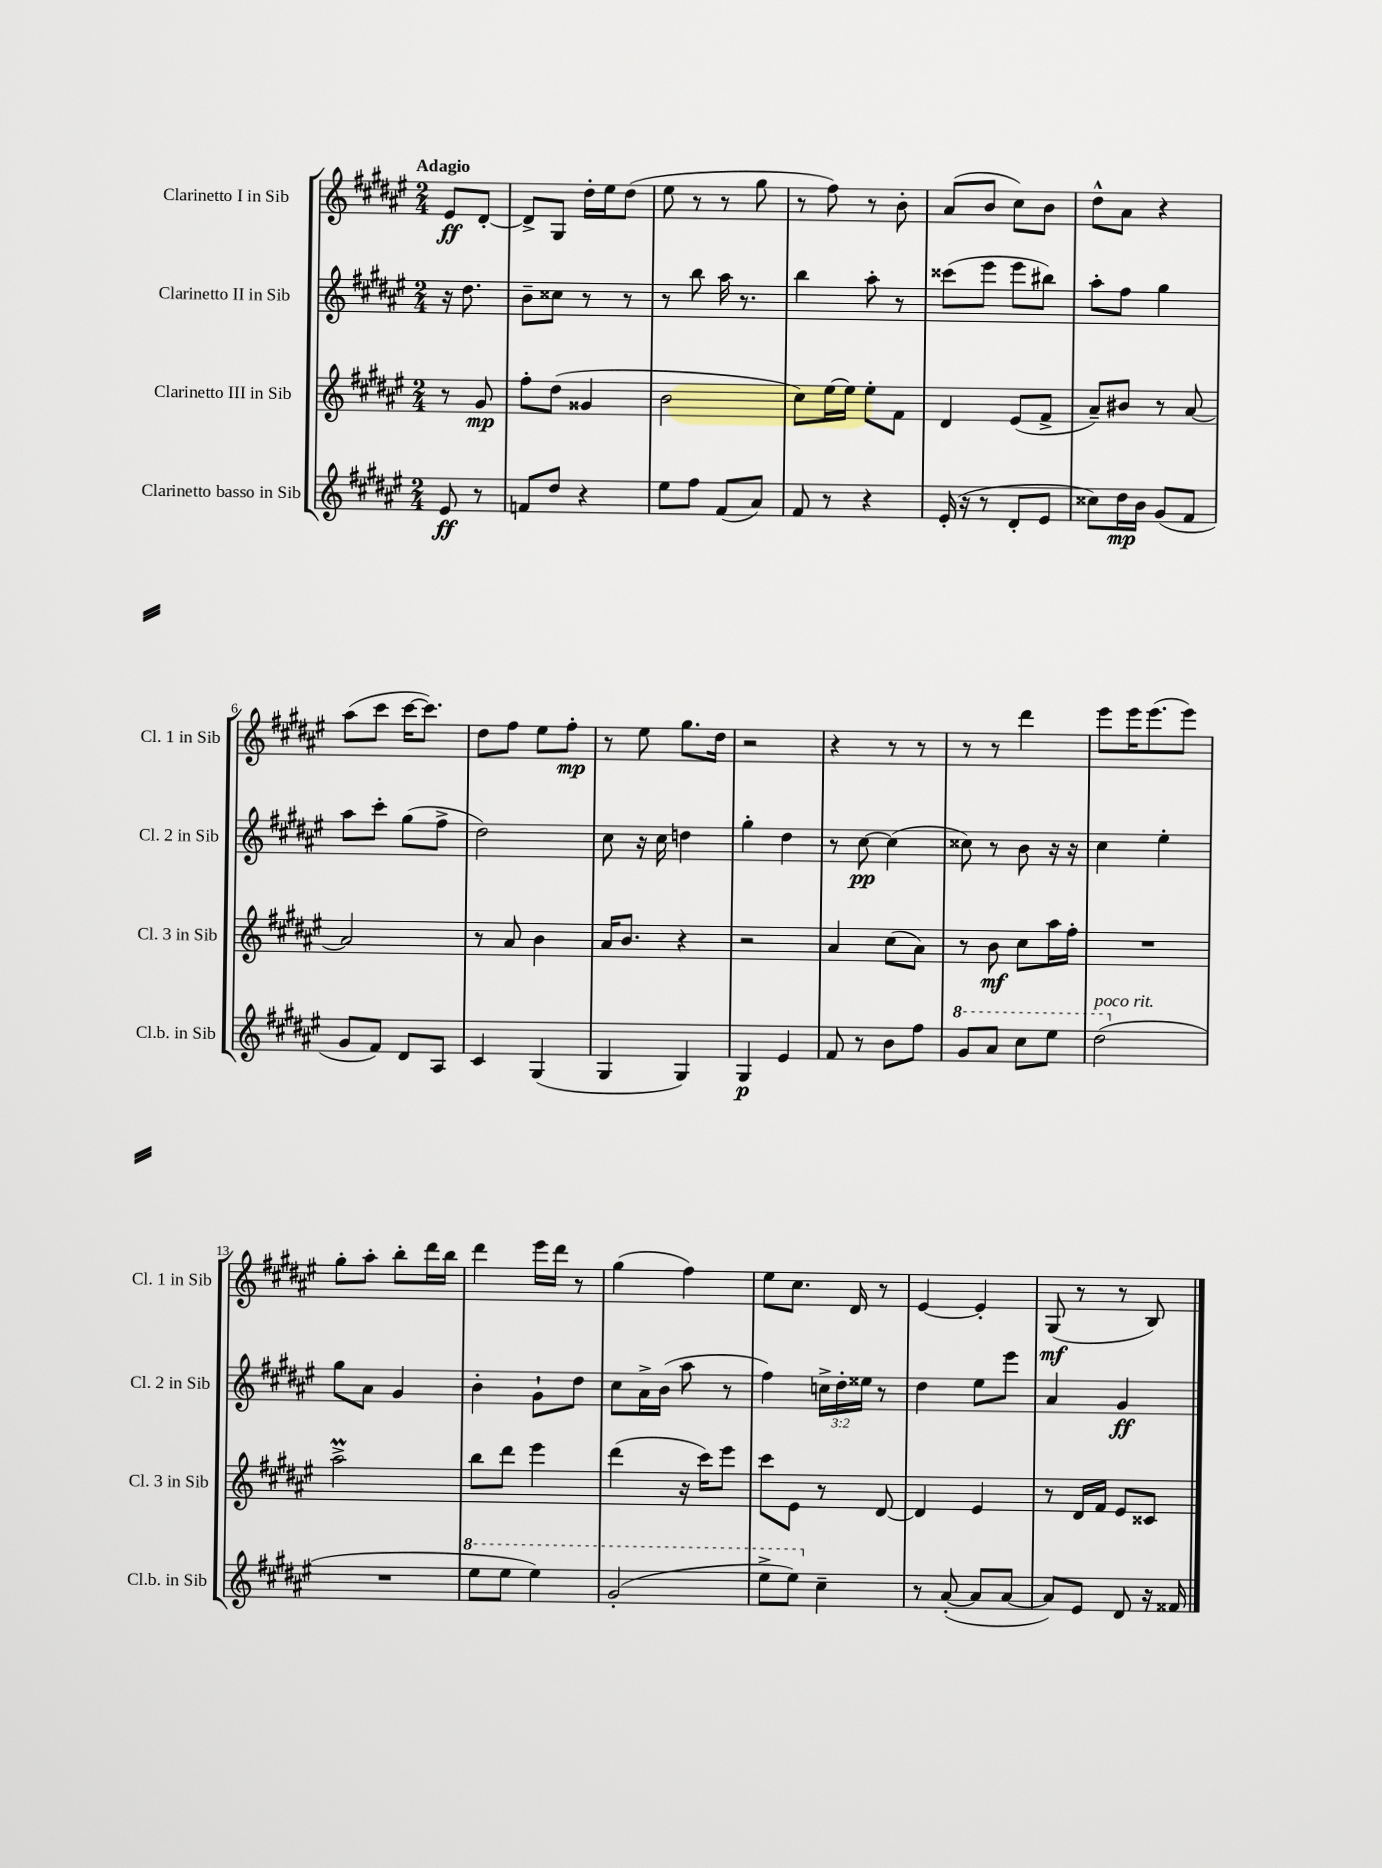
<<
\new StaffGroup <<
\new Staff = "s0" \with { instrumentName = "Clarinetto I in Sib" shortInstrumentName = "Cl. 1 in Sib" } {
    \clef treble \key fis \major \numericTimeSignature \time 2/4 \partial 4 \tempo "Adagio"
    eis'8\ff dis'8~-. |
    dis'8-> gis8 dis''16-. eis''16 dis''8( |
    eis''8 r8 r8 gis''8 |
    r8 fis''8) r8 b'8-. |
    ais'8( b'8 cis''8) b'8 |
    dis''8-^ ais'8 r4 |
    ais''8( cis'''8 cis'''16~ cis'''8.) |
    dis''8 fis''8 eis''8 fis''8-.\mp |
    r8 eis''8 gis''8. dis''16 |
    r2 |
    r4 r8 r8 |
    r8 r8 dis'''4 |
    eis'''8 eis'''16 eis'''8.( eis'''8) |
    gis''8-. ais''8-. b''8-. dis'''16 b''16 |
    dis'''4 eis'''16 dis'''16 r8 |
    gis''4( fis''4) |
    eis''8 cis''8. dis'16 r8 |
    eis'4~ eis'4-. |
    gis8\mf( r8 r8 b8) \bar "|." |
}
\new Staff = "s1" \with { instrumentName = "Clarinetto II in Sib" shortInstrumentName = "Cl. 2 in Sib" } {
    \clef treble \key fis \major \numericTimeSignature \time 2/4 \override Staff.TupletNumber.text = #tuplet-number::calc-fraction-text \partial 4
    r16 dis''8. |
    b'8-- cisis''8 r8 r8 |
    r8 b''8 ais''16 r8. |
    b''4 ais''8-. r8 |
    cisis'''8( eis'''8 eis'''8 bis''8) |
    ais''8-. fis''8 gis''4 |
    ais''8 cis'''8-. gis''8( fis''8-> |
    dis''2) |
    cis''8 r16 cis''16 d''4 |
    gis''4-. dis''4 |
    r8 cis''8~\pp cis''4( |
    cisis''8) r8 b'8 r16 r16 |
    cis''4 eis''4-. |
    gis''8 ais'8 gis'4 |
    b'4-. gis'8-! dis''8 |
    cis''8 ais'16-> b'16( ais''8 r8 |
    fis''4) \tuplet 3/2 { c''16-> dis''16-. eisis''16 } r8 |
    dis''4 eis''8 eis'''8 |
    ais'4 gis'4\ff \bar "|." |
}
\new Staff = "s2" \with { instrumentName = "Clarinetto III in Sib" shortInstrumentName = "Cl. 3 in Sib" } {
    \clef treble \key fis \major \numericTimeSignature \time 2/4 \partial 4
    r8 gis'8\mp |
    fis''8-. dis''8( gisis'4 |
    b'2 |
    cis''8) eis''16~ eis''16 eis''8-. fis'8 |
    dis'4 eis'8( fis'8-> |
    ais'8--) bis'8 r8 ais'8~ |
    ais'2 |
    r8 ais'8 b'4 |
    ais'16 b'8. r4 |
    r2 |
    ais'4 cis''8( ais'8) |
    r8 b'8\mf cis''8 ais''16 fis''16-. |
    R2 |
    ais''2->\prall |
    b''8 dis'''8 eis'''4 |
    dis'''4( r16 cis'''16) eis'''8 |
    cis'''8 eis'8 r8 dis'8~ |
    dis'4 eis'4 |
    r8 dis'16 fis'16 eis'8 cisis'8 \bar "|." |
}
\new Staff = "s3" \with { instrumentName = "Clarinetto basso in Sib" shortInstrumentName = "Cl.b. in Sib" } {
    \clef treble \key fis \major \numericTimeSignature \time 2/4 \partial 4
    eis'8\ff r8 |
    f'8 dis''8 r4 |
    eis''8 fis''8 fis'8( ais'8) |
    fis'8 r8 r4 |
    eis'16-.( r16 r8 dis'8-. eis'8 |
    cisis''8) dis''16\mp b'16 gis'8( fis'8 |
    gis'8 fis'8) dis'8 ais8 |
    cis'4 gis4( |
    gis4 gis4) |
    gis4\p eis'4 |
    fis'8 r8 b'8 fis''8 |
    \ottava #1 gis''8 ais''8 cis'''8 eis'''8 |
    dis'''2^\markup { \italic "poco rit." }( \ottava #0 |
    R2 |
    \ottava #1 eis'''8 eis'''8 eis'''4) |
    gis''2-.( |
    eis'''8-> eis'''8) \ottava #0 cis''4-- |
    r8 ais'8~-.( ais'8 ais'8~ |
    ais'8) eis'8 dis'8 r16 fisis'16 \bar "|." |
}
>>
>>
